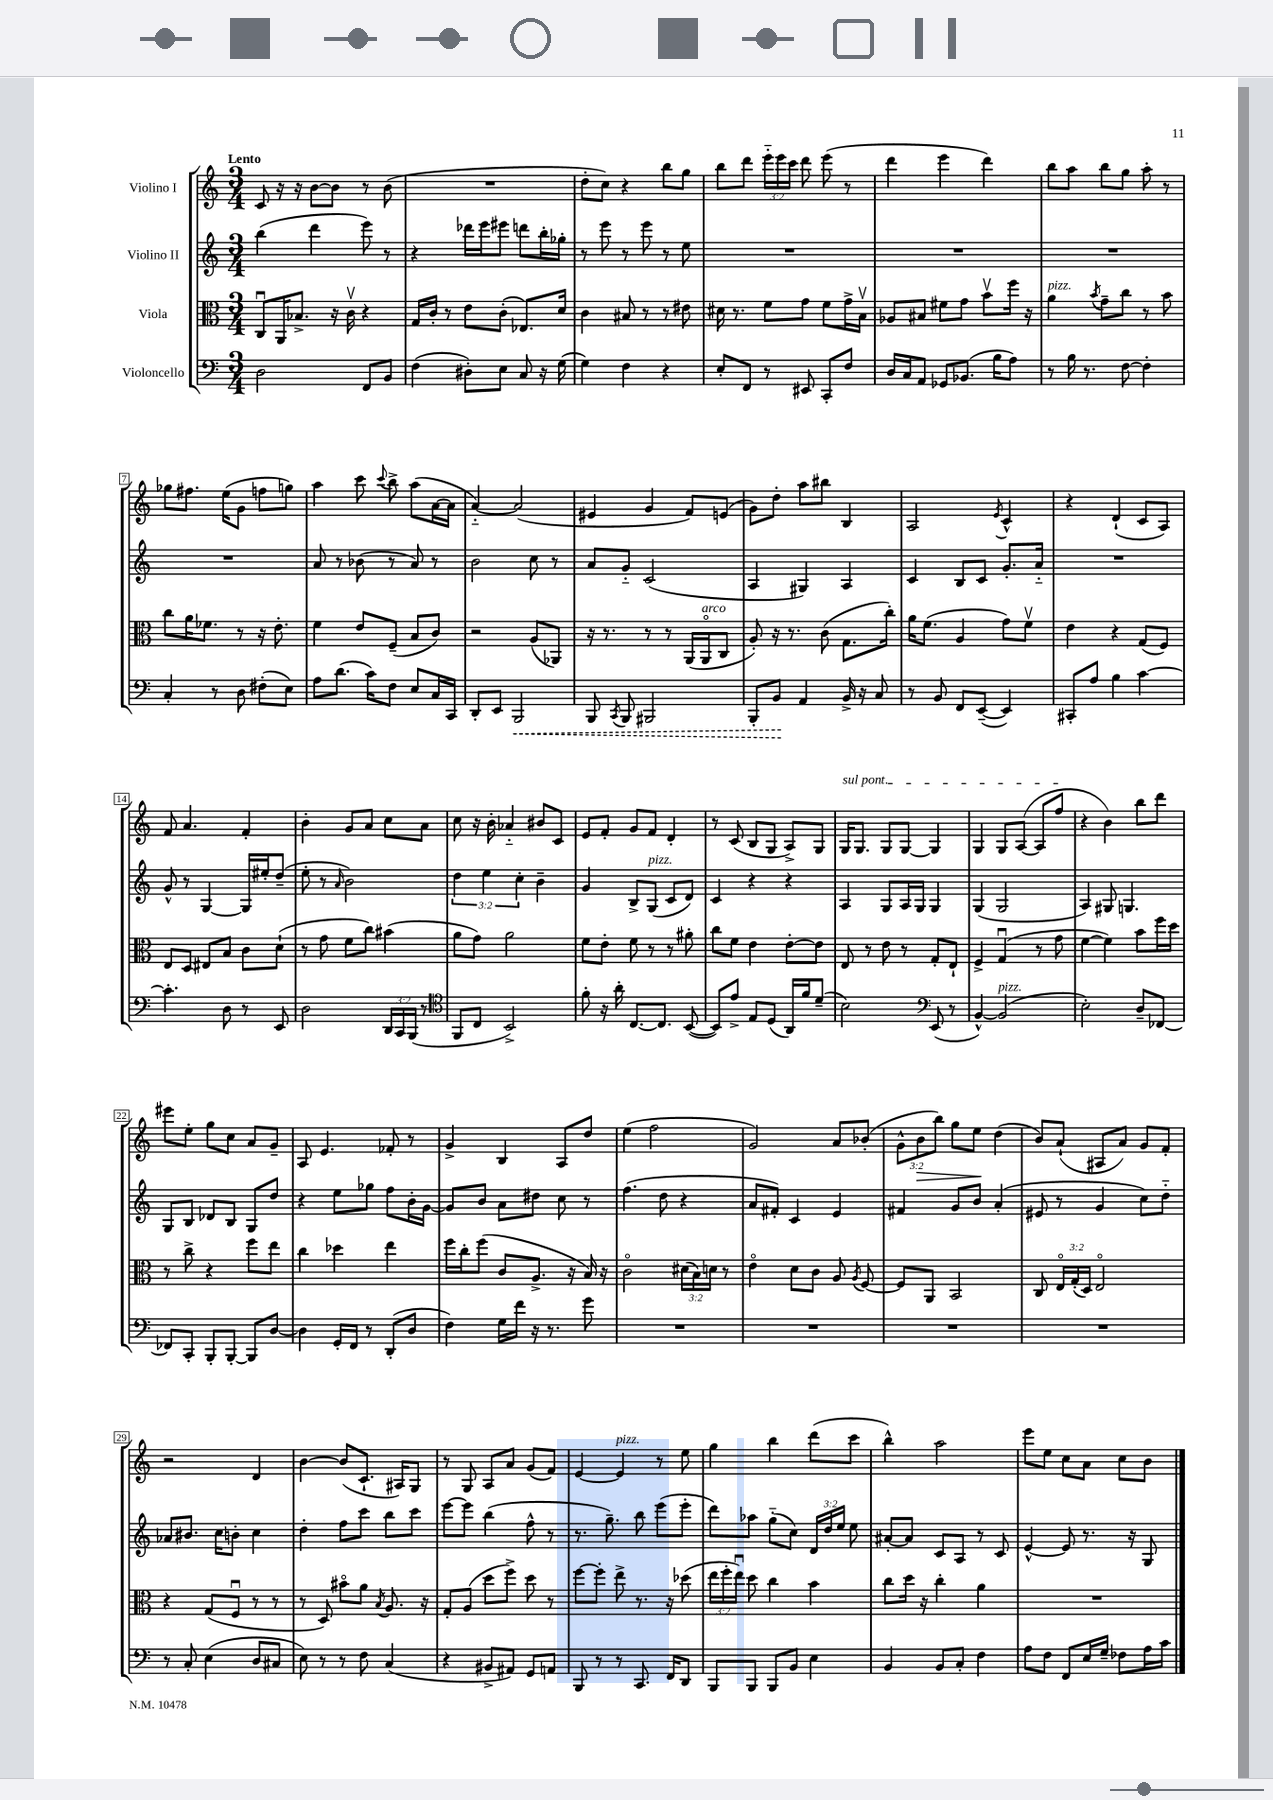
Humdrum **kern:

**kern	**dynam	**kern	**kern	**kern	**dynam
*part4	*part4	*part3	*part2	*part1	*part1
*staff4	*staff4	*staff3	*staff2	*staff1	*staff1
*I"Violoncello	*	*I"Viola	*I"Violino II	*I"Violino I	*
*clefF4	*	*clefC3	*clefG2	*clefG2	*
*k[]	*	*k[]	*k[]	*k[]	*
*M3/4	*	*M3/4	*M3/4	*M3/4	*
=1	=1	=1	=1	=1	=1
!	!	!	!	!LO:TX:a:B:t=Lento	!
2D\	.	8Cu/L	(4bb\	8c/	.
.	.	16AA/K	.	16r	.
.	.	8.B-X^/J	.	16r	.
.	.	.	4ddd\	[8b\L	.
.	.	16r	.	8b\J]	.
.	.	16cv\	.	.	.
8FF/L	.	4r	8eee\)	8r	.
8BB/J	.	.	8r	(8b\	.
=2	=2	=2	=2	=2	=2
(4F\	.	16G/LL	4r	2.r	.
.	.	16c'/JJ	.	.	.
.	.	8r	.	.	.
8D#X'\L)	.	8e\L	16ddd-X\LL	.	.
.	.	.	16eee\J	.	.
8E\J	.	(8c'\J	8eee#X\J	.	.
8C/	.	8.E-X/L)	8dddn\L	.	.
16r	.	.	16bb'\L	.	.
(16G\	.	16d/Jk	16gg-X'\JJ	.	.
=3	=3	=3	=3	=3	=3
4G\)	.	4c\	8r	8dd'\L	.
.	.	.	8eee\	8cc\J)	.
4F\	.	8B#X/	8r	4r	.
.	.	8r	8eee\	.	.
4r	.	8r	8r	8bb\L	.
.	.	8e#X\	8ee\	8gg\J	.
=4	=4	=4	=4	=4	=4
8E'/L	.	16d#X\	2.r	8bb\L	.
.	.	8.r	.	.	.
8FF/J	.	.	.	8ddd\J	.
8r	.	8f\L	.	24eee\LL	.
.	.	.	.	24eee\	.
.	.	.	.	24ccc\JJ	.
8EE#X/	.	8g\J	.	8ddd\	.
8CC'/L	.	8f\L	.	(8eee\	.
8F/J	.	16g^\L	.	8r	.
.	.	16Bv\JJ	.	.	.
=5	=5	=5	=5	=5	=5
16D/LL	.	8A-X/L	2.r	4ddd\	.
16C/J	.	.	.	.	.
8AA/J	.	8B#X/J	.	.	.
8GG-X/L	.	8f#X\L	.	4eee\	.
(8.BB-X/J	.	8g\J	.	.	.
.	.	8bv\L	.	4ddd\)	.
16B\KL	.	.	.	.	.
8A\J)	.	16ff\Jk	.	.	.
.	.	16r	.	.	.
=6	=6	=6	=6	=6	=6
!	!	!LO:TX:a:i:t=pizz.	!	!	!
8r	.	4a\	2.r	8bb\L	.
16B\	.	.	.	8aa\J	.
8.r	.	.	.	.	.
.	.	8qb/	.	.	.
.	.	8g~\L	.	8bb\L	.
[8F\	.	8cc\J	.	8gg\J	.
4F'\]	.	8r	.	8aa'\	.
.	.	8b\	.	8r	.
!!LO:LB:g=z
=7	=7	=7	=7	=7	=7
4C'/	.	8cc\L	2.r	8gg-X\L	.
.	.	16a\K	.	8.ff#X\J	.
.	.	8.f-X\J	.	.	.
8r	.	.	.	.	.
.	.	.	.	(16ee\KL	.
8D\	.	8r	.	8g\J	.
(8F#X'\L	.	16r	.	8ffn\L	.
.	.	8.e'\	.	.	.
8E\J)	.	.	.	8ggn\J)	.
=8	=8	=8	=8	=8	=8
8A\L	.	4f\	8a/	4aa\	.
(8.d\J	.	.	8r	.	.
.	.	8e/L	(8b-X\	8ccc\	.
16c\KL)	.	.	.	.	.
.	.	.	.	8qqccc/	.
8F\J	.	(8F~/J	8r	8bb^\	.
8E/L	.	8B/L	8a/)	(8aa\L	.
16C/L	.	8c/J)	8r	[16a\L	.
16CC/JJ	.	.	.	16a\JJ]	.
=9	=9	=9	=9	=9	=9
8DD'/L	.	2r	2b\	[4a/)	.
8EE/J	.	.	.	.	.
!	!LO:HP:b	!	!	!	!
2BBB/	<	.	.	(2a/]	.
.	.	(8A/L	8cc\	.	.
.	.	8AA-X/J)	8r	.	.
=10	=10	=10	=10	=10	=10
8BBB/	.	16r	8a/L	4e#X/	.
.	.	8.r	.	.	.
8qCC/	.	.	.	.	.
8BBB/	.	.	8g/J	.	.
2BBB#X/	.	8r	(2c/	4g/	.
.	.	8r	.	.	.
.	.	(16AA/LL	.	8f/L)	.
!	!	!LO:TX:a:i:t=arco	!	!	!
.	.	16AA/J	.	.	.
.	.	8C/J	.	(8en/J	.
=11	=11	=11	=11	=11	=11
8BBB'/L	.	8A'/)	4A/	8g\L)	.
8BB/J	.	16r	.	8dd'\J	.
.	.	8.r	.	.	.
4AA/	[	.	4G#X/)	8aa\L	.
.	.	(8c\	.	8bb#X\J	.
16BB^/	.	8.G\L	4A/	4B/	.
16r	.	.	.	.	.
8C/	.	.	.	.	.
.	.	16cc'\Jk)	.	.	.
=12	=12	=12	=12	=12	=12
8r	.	16a\KL	4c/	2A/	.
.	.	(8.f\J	.	.	.
8BB/	.	.	.	.	.
8FF/L	.	4A/	8B/L	.	.
([8EE~/J	.	.	8c/J	.	.
.	.	.	.	8qe/	.
4EE/])	.	8g\L)	8.g'/L	4c^^/	.
.	.	8fv\J	.	.	.
.	.	.	16a/Jk	.	.
=13	=13	=13	=13	=13	=13
8CC#X'/L	.	4e\	2.r	4r	.
8A/J	.	.	.	.	.
4B\	.	4r	.	(4d`/	.
[4c\	.	(8G/L	.	8c/L	.
.	.	8F/J)	.	8A/J)	.
!!LO:LB:g=z
=14	=14	=14	=14	=14	=14
4.c'\]	.	8E/L	8g^^/	8f/	.
.	.	8D/J	8r	4.a/	.
.	.	8E#X/L	[4G/	.	.
8D\	.	8B/J	.	.	.
8r	.	8c\L	16G/LL]	4f'/	.
.	.	.	16ee#X'/J	.	.
8EE/	.	(8d`\J	(8dd~/J	.	.
=15	=15	=15	=15	=15	=15
2D\	.	8r	8ee'\	4b'\	.
.	.	8g\	8r	.	.
.	.	.	16qqa/	.	.
.	.	8f\L	2b\)	8g/L	.
.	.	8cc\J)	.	8a/J	.
24DD/LL	.	(4b#X\	.	8cc\L	.
24CC/	.	.	.	.	.
(24BBB/JJ	.	.	.	.	.
8r	.	.	.	8a\J	.
=16	=16	=16	=16	=16	=16
*clefC4	*	*	*	*	*
8FF/L	.	8a\L	6dd\	8cc\	.
8C/J	.	8g\J)	.	16r	.
.	.	.	6ee\	.	.
.	.	.	.	16b'\	.
2BB^/)	.	2a\	.	4a-X/	.
.	.	.	6cc'\	.	.
.	.	.	4b~\	8b#X/L	.
.	.	.	.	8c/J	.
=17	=17	=17	=17	=17	=17
8f'\	.	8f\L	4g/	8e/L	.
16r	.	8e'\J	.	8f'/J	.
16a'\	.	.	.	.	.
[8.C/L	.	8f\	8B^/L	8g/L	.
!	!	!	!LO:TX:a:i:t=pizz.	!	!
.	.	8r	(8G/J	8f/J	.
8.C/J]	.	.	.	.	.
.	.	8r	8c/L	4d'/	.
([8BB/	.	8a#X'\	8d/J)	.	.
=18	=18	=18	=18	=18	=18
8BB/L])	.	8cc\L	4c/	8r	.
8e^/J	.	8f\J	.	(8c/	.
8E/L	.	4e\	4r	8B/L	.
(8D/J	.	.	.	8G/J	.
16AA/LL)	.	[8e'\L	4r	8A^/L)	.
16f/J	.	.	.	.	.
(8d~/J	.	8e\J]	.	8G/J	.
=19	=19	=19	=19	=19	=19
!	!	!	!	!LO:TX:a:i:t=sul pont.	!
2B\)	.	8E/	4A/	16G/KL	.
.	.	.	.	8.G/J	.
.	.	8r	.	.	.
.	.	8e\	8G/L	8G/L	.
.	.	8r	16A/L	[8G/J	.
.	.	.	16G/JJ	.	.
*clefF4	*	*	*	*	*
(8EE/	.	8G'/L	4G/	4G/]	.
8r	.	8E`/J	.	.	.
=20	=20	=20	=20	=20	=20
[4BB^^/)	.	4F^/	(4G/	4G/	.
!LO:TX:a:i:t=pizz.	!	!	!	!	!
(2BB/]	.	(4Gu/	2G/	8G/L	.
.	.	.	.	([8A/J	.
.	.	8r	.	8A/L]	.
.	.	8g\	.	8ff/J	.
=21	=21	=21	=21	=21	=21
2E'\)	.	[4f\	4A/)	4r	.
.	.	4f\])	8G#X/	4b\)	.
.	.	.	4.Gn/	.	.
8D~/L	.	8b\L	.	8bb\L	.
[8FF-X/J	.	16ff\L	.	8ddd\J	.
.	.	16dd\JJ	.	.	.
!!LO:LB:g=z
=22	=22	=22	=22	=22	=22
8FF-X/L]	.	8r	8G/L	8eee#X\L	.
8CC'/J	.	8cc^\	8B/J	8ee'\J	.
8BBB'/L	.	4r	8d-X/L	8gg\L	.
[8BBB'/J	.	.	8B/J	8cc\J	.
8BBB/L]	.	8ff\L	8G/L	8a/L	.
[8D/J	.	8ee\J	8dd/J	8g~/J	.
=23	=23	=23	=23	=23	=23
4D\]	.	4cc\	4r	8A/	.
.	.	.	.	4.e/	.
16GG'/LL	.	4dd-X\	8ee\L	.	.
16FF/JJ	.	.	.	.	.
8r	.	.	8gg-X\J	.	.
(8DD'/L	.	4ee\	8ff\L	8f-X'/	.
8D/J	.	.	16b'\L	8r	.
.	.	.	[16g\JJ	.	.
=24	=24	=24	=24	=24	=24
4F\)	.	16ff\LL	8g/L]	4g^/	.
.	.	16cc'\J	.	.	.
.	.	(8ff\J	8b/J	.	.
16G\LL	.	8c/L	8a\L	4B/	.
16f\JJ	.	.	.	.	.
16r	.	8.A^/J	8dd#X\J	.	.
8.r	.	.	.	.	.
.	.	.	8cc\	8A/L	.
.	.	16r	.	.	.
8g\	.	16B/)	8r	8dd/J	.
.	.	16r	.	.	.
=25	=25	=25	=25	=25	=25
2.r	.	2c\	(4.ff\	(4ee\	.
.	.	.	.	2ff\	.
.	.	.	8dd\	.	.
.	.	(24d#X\LL	4r	.	.
.	.	24B\)	.	.	.
.	.	24dn\JJ	.	.	.
.	.	8r	.	.	.
=26	=26	=26	=26	=26	=26
2.r	.	4e\	8a/L	2g/)	.
.	.	.	8f#X'/J)	.	.
.	.	8d\L	4c/	.	.
.	.	8c\J	.	.	.
.	.	8A/	4e/	8a/L	.
.	.	8qA/	.	.	.
.	.	[8F/	.	(8b-X'/J	.
=27	=27	=27	=27	=27	=27
2.r	.	8F/L]	4f#X/	12g^^\L	.
!	!	!	!	!	!LO:HP:b
.	.	.	.	12b\	>
.	.	8AA/J	.	.	.
.	.	.	.	12bb\J)	.
.	.	2BB/	8g/L	8gg\L	.
.	.	.	8b/J	8ee\J	.
.	.	.	(4a'/	(4dd\	]
=28	=28	=28	=28	=28	=28
2.r	.	8C/	8e#X/	8b/L)	.
.	.	24E/LL	8r	(8a`/J	.
.	.	(24G'/	.	.	.
.	.	24D/JJ)	.	.	.
.	.	2E/	4g/	8A#X/L	.
.	.	.	.	8a/J)	.
.	.	.	8cc\L)	8g/L	.
.	.	.	8dd\J	8f'/J	.
!!LO:LB:g=z
=29	=29	=29	=29	=29	=29
8r	.	4r	8a-X/L	2r	.
8C'/	.	.	8.b#X/J	.	.
(4E\	.	(8G/L	.	.	.
.	.	.	16cc\KL	.	.
.	.	8Fu/J	8bn'\J	.	.
8D/L	.	8r	4cc\	4d/	.
8C#X/J	.	8r	.	.	.
=30	=30	=30	=30	=30	=30
8E\)	.	8r	4dd'\	[4b\	.
8r	.	8D/)	.	.	.
8r	.	8b#X\L	8ff\L	(8b/L]	.
8F\	.	8a\J	8ccc\J	8.c`/J	.
.	.	8qB/	.	.	.
(4C/	.	8.A/	8bb\L	.	.
.	.	.	.	16A#X/KL)	.
.	.	.	8ccc\J	8G/J	.
.	.	16r	.	.	.
=31	=31	=31	=31	=31	=31
4r	.	8G'/L	[8eee\L	8r	.
.	.	(8A/J	8eee\J]	8G/	.
8BB#X^/L	.	8dd\L	(4bb\	8A/L	.
8AA#X/J)	.	8ff^\J)	.	8a/J	.
8GG/L	.	8dd\	8ff^^\	(8g/L	.
8AAn/J	.	8r	8r	8f/J)	.
=32	=32	=32	=32	=32	=32
8BBB/	.	[8ff\L	8.r	[4e/	.
8r	.	8ff'\J]	.	.	.
.	.	.	8.gg~\)	.	.
!	!	!	!	!LO:TX:a:i:t=pizz.	!
8r	.	8ee^\	.	4e/]	.
8.CC/	.	8.r	8bb\	.	.
.	.	.	(8eee\L	8r	.
16FF/KL	.	16r	.	.	.
8DD/J	.	(8dd-X\	8eee'\J	8ee\	.
=33	=33	=33	=33	=33	=33
8BBB/L	.	24ee\LL	8ddd\L)	4gg\	.
.	.	24ff'\	.	.	.
.	.	24eeu\JJ)	.	.	.
8BBB/J	.	8dd\	8aa-X\J	.	.
8BBB/L	.	4cc\	(8gg\L	4bb\	.
8BB/J	.	.	8cc\J)	.	.
4E\	.	4b\	24d/LL	(8ddd\L	.
.	.	.	24dd/	.	.
.	.	.	24ee/JJ	.	.
.	.	.	8ee\	8ccc\J	.
=34	=34	=34	=34	=34	=34
4BB/	.	8cc\L	[8a#X'/L	4bb^^\)	.
.	.	16dd\Jk	8a#/J]	.	.
.	.	16r	.	.	.
8BB/L	.	4cc'\	8c/L	2aa\	.
8C'/J	.	.	8A/J	.	.
4F\	.	4a\	8r	.	.
.	.	.	8c/	.	.
=35	=35	=35	=35	=35	=35
8A\L	.	2.r	[4e^^/	8eee\L	.
8F\J	.	.	.	8ee\J	.
8FF/L	.	.	8e/]	8cc\L	.
16E/L	.	.	8.r	8a\J	.
16G~/JJ	.	.	.	.	.
8F-X\L	.	.	.	8cc\L	.
.	.	.	16r	.	.
16A\L	.	.	8G/	8b\J	.
16c\JJ	.	.	.	.	.
==	==	==	==	==	==
*-	*-	*-	*-	*-	*-
